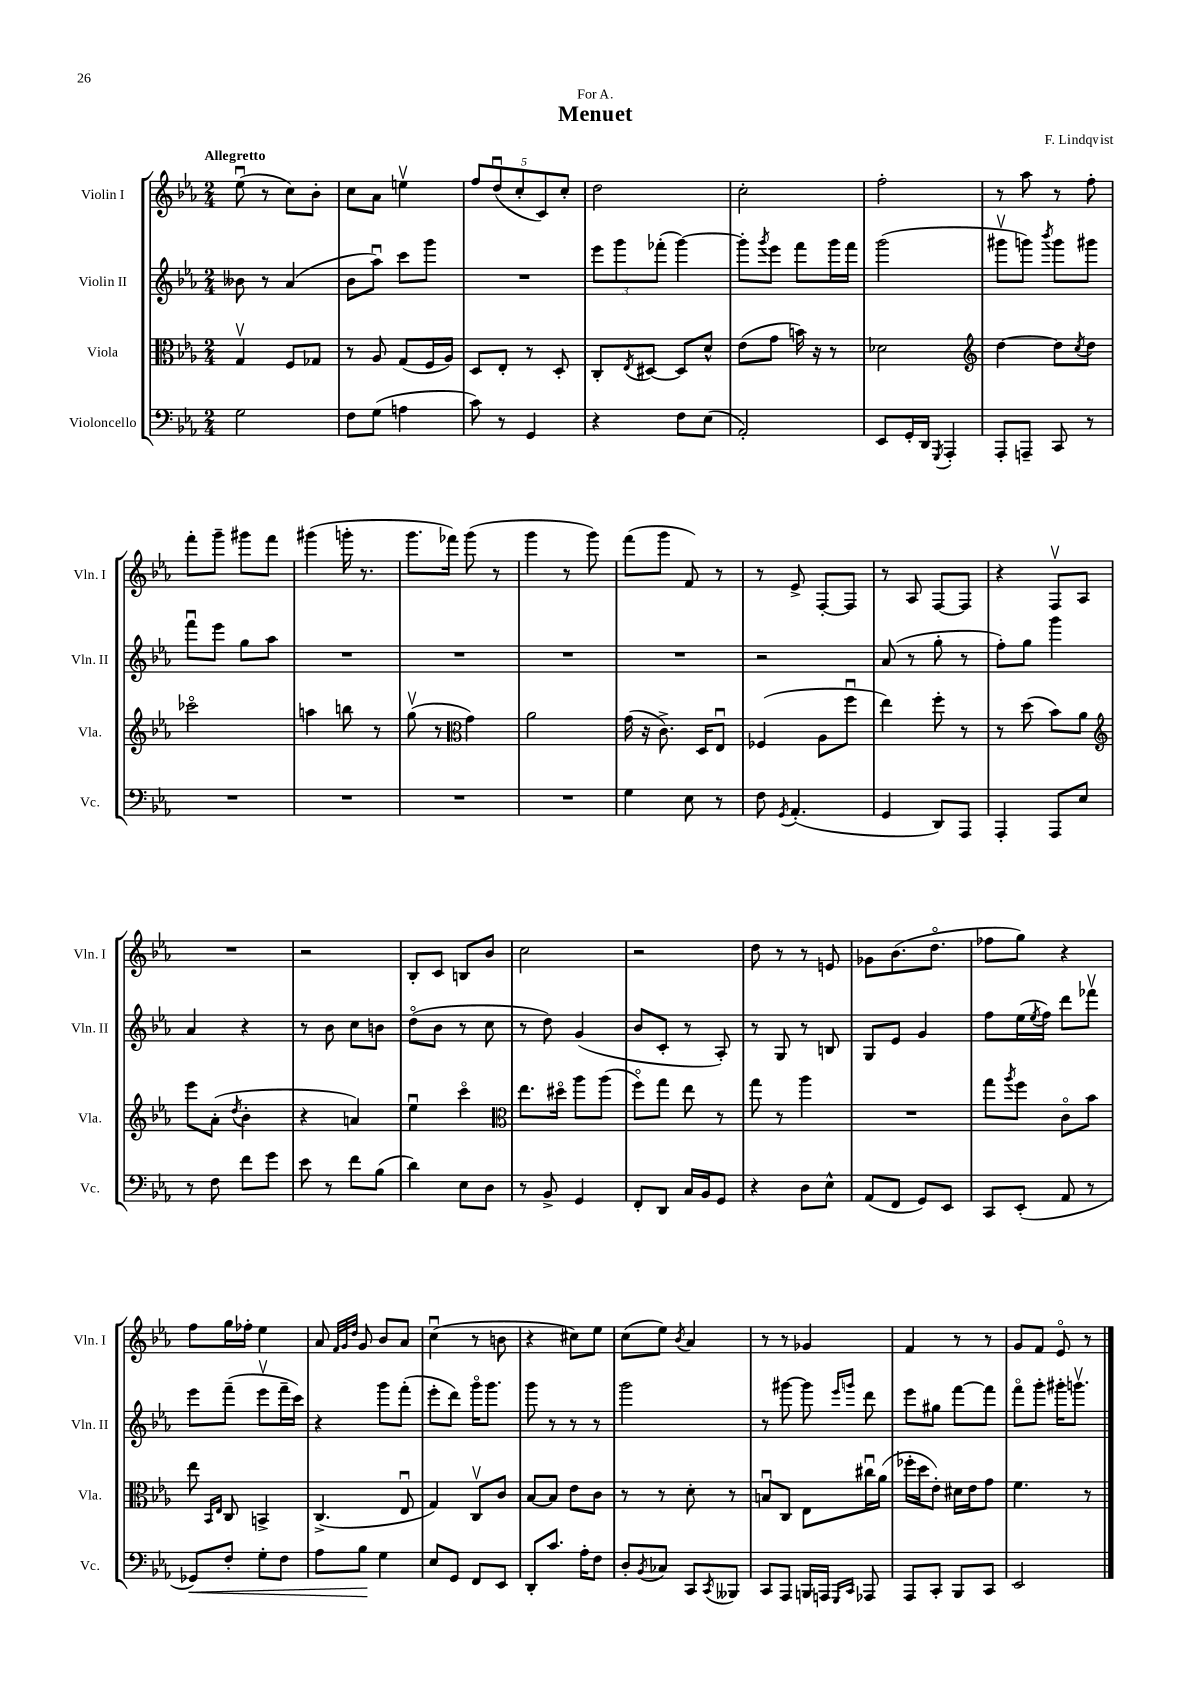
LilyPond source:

\header { title = "Menuet" composer = "F. Lindqvist" dedication = "For A." }
<<
\new StaffGroup <<
\new Staff = "s0" \with { instrumentName = "Violin I" shortInstrumentName = "Vln. I" } {
    \clef treble \key ees \major \numericTimeSignature \time 2/4 \tempo "Allegretto"
    ees''8\downbow( r8 c''8) bes'8-. |
    c''8 aes'8 e''4\upbow |
    \tuplet 5/4 { f''8 d''8\downbow( c''8-. c'8) c''8-. } |
    d''2 |
    c''2-. |
    f''2-. |
    r8 aes''8 r8 f''8-. |
    f'''8-. g'''8-- gis'''8 f'''8 |
    gis'''4( g'''16-. r8. |
    g'''8. fes'''16) g'''8( r8 |
    g'''4 r8 g'''8) |
    f'''8( g'''8 f'8) r8 |
    r8 ees'8-> f8~-. f8 |
    r8 aes8 f8~ f8 |
    r4 f8\upbow aes8 |
    R2 |
    r2 |
    bes8-. c'8 b8 bes'8 |
    c''2 |
    r2 |
    d''8 r8 r8 e'8 |
    ges'8 bes'8.( d''8.\flageolet |
    fes''8 g''8) r4 |
    f''8 g''16 fes''16-. ees''4 |
    aes'8 \grace { f'32 g'32 d''32 } g'8 bes'8 aes'8 |
    c''4\downbow( r8 b'8 |
    r4 cis''8) ees''8 |
    c''8( ees''8) \acciaccatura { bes'8 } aes'4 |
    r8 r8 ges'4 |
    f'4 r8 r8 |
    g'8 f'8 ees'8\flageolet r8 \bar "|." |
}
\new Staff = "s1" \with { instrumentName = "Violin II" shortInstrumentName = "Vln. II" } {
    \clef treble \key ees \major \numericTimeSignature \time 2/4
    beses'8 r8 aes'4( |
    bes'8 aes''8\downbow) c'''8 g'''8 |
    R2 |
    \tuplet 3/2 { ees'''8 g'''8 fes'''8-.( } g'''4~) |
    g'''8-. \acciaccatura { g'''8 } ees'''8 f'''8 g'''16 f'''16 |
    g'''2( |
    gis'''8\upbow g'''8) \acciaccatura { bes'''8 } g'''8 gis'''8 |
    f'''8\downbow ees'''8 g''8 aes''8 |
    R2 |
    R2 |
    R2 |
    R2 |
    r2 |
    aes'8( r8 g''8-. r8 |
    f''8-.) g''8 g'''4 |
    aes'4 r4 |
    r8 bes'8 c''8 b'8 |
    d''8\flageolet( bes'8 r8 c''8 |
    r8 d''8) g'4( |
    bes'8 c'8-. r8 aes8-.) |
    r8 g8 r8 b8 |
    g8 ees'8 g'4 |
    f''8 ees''16( \acciaccatura { ees''8 } f''16) d'''8 fes'''8\upbow |
    ees'''8 f'''8--( ees'''8\upbow f'''16-- c'''16) |
    r4 g'''8 f'''8-.( |
    ees'''8-. d'''8) g'''16\flageolet g'''8. |
    g'''8 r8 r8 r8 |
    g'''2 |
    r8 gis'''8~ gis'''8 \grace { ees'''16 g'''16 } d'''8 |
    ees'''8 gis''8 f'''8~ f'''8 |
    f'''8\flageolet g'''8-. gis'''16-. g'''8.\upbow \bar "|." |
}
\new Staff = "s2" \with { instrumentName = "Viola" shortInstrumentName = "Vla." } {
    \clef alto \key ees \major \numericTimeSignature \time 2/4
    g4\upbow f8 ges8 |
    r8 aes8 g8( f16 aes16) |
    d8 ees8-. r8 d8-. |
    c8-. \acciaccatura { ees8 } dis8~ dis8 d'8-^ |
    ees'8( g'8 b'16) r16 r8 |
    des'2 |
    \clef treble d''4~ d''8 \acciaccatura { c''8 } d''8 |
    ces'''2\flageolet |
    a''4 b''8 r8 |
    g''8\upbow( r8 \clef alto g'4) |
    aes'2 |
    g'16( r16 c'8.->) d16 ees8\downbow |
    fes4( aes8 f''8\downbow |
    ees''4) f''8-. r8 |
    r8 d''8( bes'8) aes'8 |
    \clef treble ees'''8 aes'8-.( \acciaccatura { d''8 } bes'4-. |
    r4 a'4) |
    ees''4\downbow c'''4\flageolet |
    \clef alto ees''8. dis''16\flageolet aes''8 aes''8( |
    f''8\flageolet) g''8 ees''8 r8 |
    g''8 r8 aes''4 |
    R2 |
    g''8 \acciaccatura { aes''8 } f''8 c'8\flageolet bes'8 |
    ees''8 \grace { bes,16 ees16 } c8 b,4-> |
    c4.->( ees8\downbow |
    g4) c8\upbow c'8 |
    bes8~ bes8 ees'8 c'8 |
    r8 r8 d'8-. r8 |
    b8\downbow c8 ees8 cis''16\downbow aes'16( |
    fes''16-. d''16 ees'8-.) dis'16 ees'16 g'8 |
    f'4. r8 \bar "|." |
}
\new Staff = "s3" \with { instrumentName = "Violoncello" shortInstrumentName = "Vc." } {
    \clef bass \key ees \major \numericTimeSignature \time 2/4
    g2 |
    f8 g8( a4 |
    c'8) r8 g,4 |
    r4 f8 ees8( |
    aes,2-.) |
    ees,8 g,16-. d,16 \acciaccatura { g,,8 } aes,,4-. |
    aes,,8-. a,,8-- c,8 r8 |
    R2 |
    R2 |
    R2 |
    R2 |
    g4 ees8 r8 |
    f8 \acciaccatura { g,8 } aes,4.-.( |
    g,4 d,8) aes,,8 |
    aes,,4-. aes,,8 ees8 |
    r8 f8 f'8 g'8 |
    ees'8 r8 f'8 bes8( |
    d'4) ees8 d8 |
    r8 bes,8-> g,4 |
    f,8-. d,8 c16 bes,16 g,8 |
    r4 d8 ees8-^ |
    aes,8( f,8 g,8) ees,8 |
    c,8 ees,8-.( aes,8 r8 |
    ges,8\<) f8-. g8-. f8 |
    aes8 bes8\! g4 |
    ees8 g,8 f,8 ees,8 |
    d,8-. c'8. aes16-. f8 |
    d8-. \acciaccatura { bes,8 } ces8 c,8 \acciaccatura { c,8 } beses,,8 |
    c,8 aes,,8 b,,16 a,,16 \grace { g,,16 c,16 } aes,,8 |
    aes,,8 c,8-. bes,,8 c,8 |
    ees,2 \bar "|." |
}
>>
>>
\layout { \context { \Score \remove "Bar_number_engraver" } }
